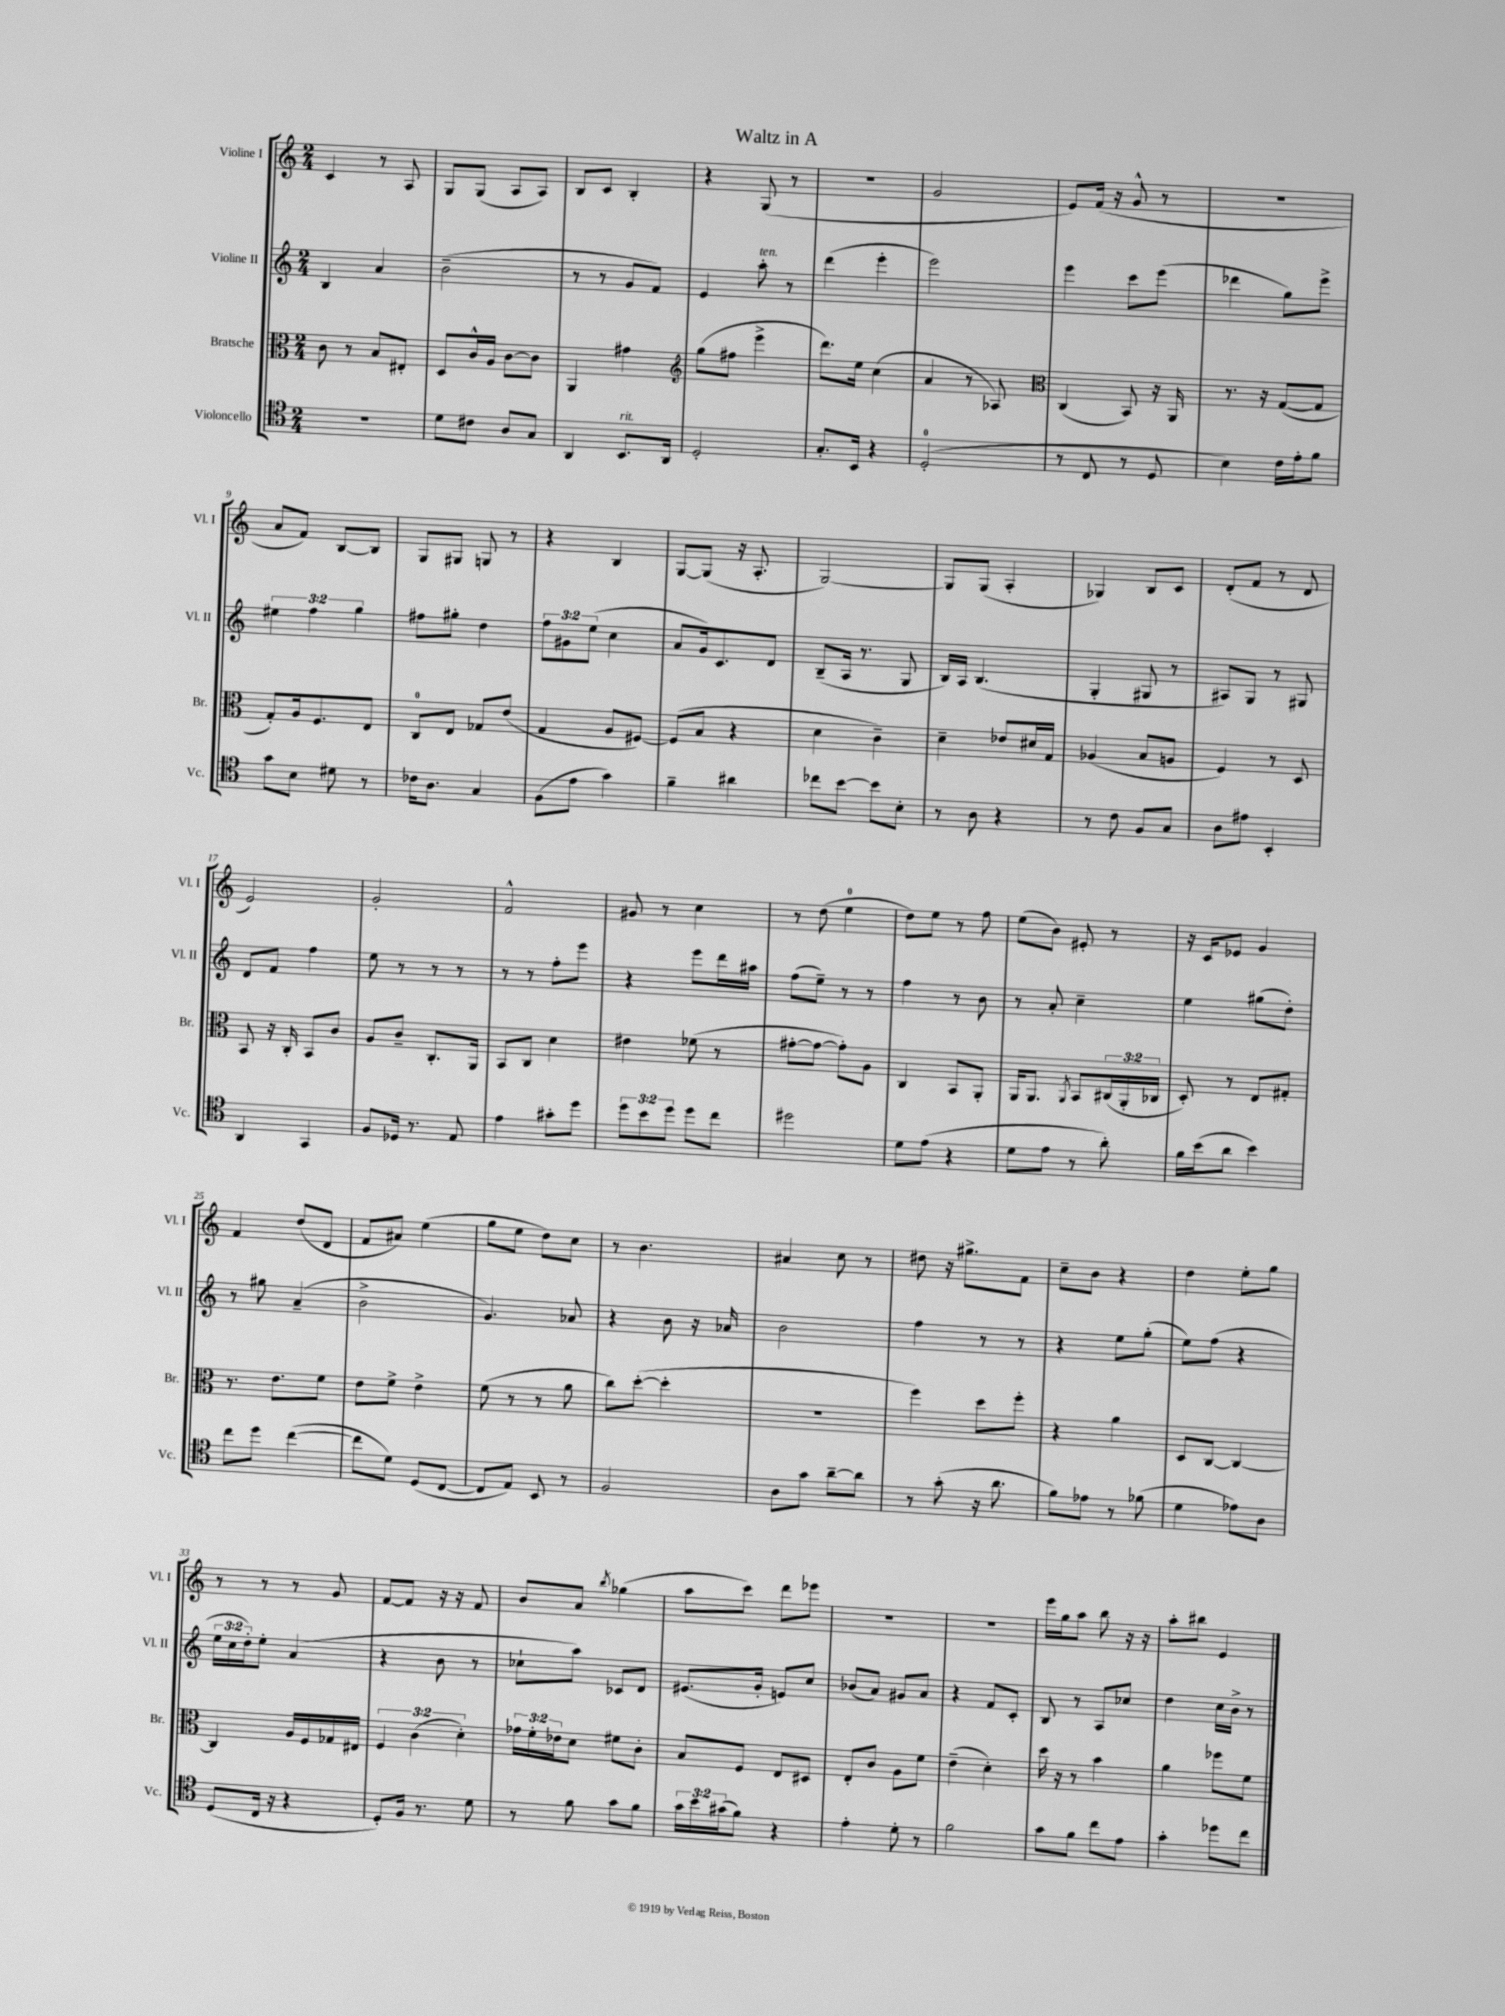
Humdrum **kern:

**kern	**kern	**kern	**kern
*staff4	*staff3	*staff2	*staff1
*clefC4	*clefC3	*clefG2	*clefG2
*k[]	*k[]	*k[]	*k[]
*M2/4	*M2/4	*M2/4	*M2/4
2r	8c\	4B/	4c/
.	8r	.	.
.	8B/L	4a/	8r
.	8E#'/J	.	8A/
=	=	=	=
8d\L	8D/L	(2b~\	8G/L
8c#\J	16c^^/L	.	(8G/J
.	16A/JJ	.	.
8A/L	[8c\L	.	8A/L
8G/J	8c\]J	.	8A/J)
=	=	=	=
4AA/	4AA/	8r	8B/L
.	.	8r	8c/J
8.BB/L	4g#\	8g/L	4B'/
.	.	8f/J)	.
16AA/Jk	.	.	.
=	=	=	=
*	*clefG2	*	*
2D'/	(8gg\L	4e/	4r
.	8ff#\J	.	.
.	4eee^\	8aa'\	(8G/
.	.	8r	8r
=	=	=	=
8.G'/L	8.ddd\L)	(4ddd\	2r
16BB/Jk	16ee\Jk	.	.
4r	(4cc\	4eee'\	.
=	=	=	=
(2D'/	4a/	2eee\)	2g/
.	8r	.	.
.	8A-/)	.	.
=	=	=	=
*	*clefC3	*	*
8r	(4C/	4eee\	8e/L)
8C/	.	.	(16f/Jk
.	.	.	16r
8r	8BB/)	8ccc\L	8g^^/
8D/	16r	(8eee\J	8r
.	16AA/	.	.
=	=	=	=
4B\)	8.r	4ddd-\	2r
.	16r	.	.
16c\LL	([8G/L	8gg\L)	.
16e'\J	.	.	.
8f\J	8G/]J	8eee^\J	.
=	=	=	=
8g\L	8G'/L)	6ee#\	8a/L
8B\J	16A/k	.	8f/J)
.	.	6ff\	.
.	8.F/	.	.
8d#\	.	.	[8B/L
.	.	6gg\	.
8r	8E/J	.	8B/]J
=	=	=	=
16c-\LK	8C/L	8ff#\L	8G/L
8.A\J	.	.	.
.	8E/J	8gg#'\J	8G#/J
4G/	8G-/L	4dd\	8G/
.	(8e/J	.	8r
=	=	=	=
(8F\L	4G/	12ff\L	4r
.	.	12g#\	.
8e\J	.	.	.
.	.	(12ee\J	.
4g\)	8A/L	4cc\	4B/
.	[8F#/J)	.	.
=	=	=	=
4f~\	(8F#/]L	8a/L	[8G/L
.	8B/J	16g/k)	(8G/]J
.	.	8.c/	.
4a#\	4r	.	16r
.	.	.	8.A'/
.	.	8d/J	.
=	=	=	=
8cc-\L	4d\	(8B~/L	[2G/)
[8b\J	.	16A/Jk	.
.	.	8.r	.
8b\]L	4c~\)	.	.
8B'\J	.	8G/	.
=	=	=	=
8r	4d~\	16B/LL)	8G/]L
.	.	16A/JJ	.
8A\	.	(4.B/	(8G/J
4r	8e-/L	.	4A'/
.	16d#/L	.	.
.	16G/JJ	.	.
=	=	=	=
8r	(4A-/	4G'/	4G-/)
8c\	.	.	.
8F/L	8B/L	8G#/	8B/L
8G/J	8A/J	8r	8c/J
=	=	=	=
8A\L	4F/)	8A#/L)	(8d'/L
8e#\J	.	8G/J	8f/J
4BB'/	8r	8r	8r
.	8D/	8G#/	8d/
=	=	=	=
4AA/	8BB/	8d/L	2e/)
.	16r	8f/J	.
.	16C'/	.	.
4GG/	8BB/L	4ff\	.
.	8c/J	.	.
=	=	=	=
8F/L	8A/L	8ee\	2g'/
16D-/Jk	8c~/J	8r	.
8.r	.	.	.
.	8.C'/L	8r	.
8E/	.	8r	.
.	16AA/Jk	.	.
=	=	=	=
4e\	8BB/L	8r	2f^^/
.	8C/J	8r	.
8g#'\L	4d\	8ff'\L	.
8dd\J	.	8eee\J	.
=	=	=	=
12dd\L	4e#\	4r	8g#/
12b\	.	.	.
.	.	.	8r
12dd\J	.	.	.
8dd\L	(8f-\	8eee\L	4cc\
8cc\J	8r	16ddd\L	.
.	.	16aa#\JJ	.
=	=	=	=
2dd#\	[8g#'\L	(8ff\L	8r
.	8g#\_J	8ee~\J)	(8dd\
.	8g#'\]L)	8r	4ee\
.	8A\J	8r	.
=	=	=	=
8d\L	4C/	4ff\	8dd\L)
(8e\J	.	.	8ee\J
4r	8BB/L	8r	8r
.	8AA'/J	8b\	8ff\
=	=	=	=
8d\L	16AA/LK	8r	(8ee\L
.	8.AA/J	.	.
8e\J	.	8a'/	8b\J)
.	8qAA/	.	.
8r	8BB/L	4cc~\	8e#'/
8a'\)	(24C#/L	.	8r
.	24AA'/	.	.
.	24C-/JJ	.	.
=	=	=	=
16f\LL	8D'/)	4ee\	16r
(16b\J	.	.	16c/LK
8a\J	8r	.	8e-/J
4b\)	8E/L	(8gg#\L	4g/
.	8G#'/J	8dd'\J)	.
=	=	=	=
8cc\L	8.r	8r	4f/
8dd\J	.	8gg#\	.
.	8.e\L	.	.
([4cc\	.	(4a~/	(8dd/L
.	8f\J	.	8d/J
=	=	=	=
8cc\]L	8e\L	2b^\	8f/L
8d\J)	8f^\J	.	8a#/J)
(8D/L	4e^\	.	(4ee\
[8C/J	.	.	.
=	=	=	=
8C/]L	(8f\	4.g/)	8gg\L
8E/J)	8r	.	8ee\J
8BB/	8r	.	8dd\L)
8r	8a\	8a-/	8cc\J
=	=	=	=
2F/	8cc\L)	4r	8r
.	([8dd'\J	.	4.b\
.	4dd'\]	8b\	.
.	.	16r	.
.	.	16a-/	.
=	=	=	=
8A\L	2r	2b\	4a#/
8g\J	.	.	.
[8a~\L	.	.	8cc\
8a\]J	.	.	8r
=	=	=	=
8r	4ff\)	4ff\	8dd#\
(8g'\	.	.	16r
.	.	.	8.gg#^\L
16r	8dd\L	8r	.
8.a\	.	.	.
.	8ff'\J	8r	8f\J
=	=	=	=
8f\L)	4r	4r	8cc~\L
8e-\J	.	.	8b\J
8r	4a\	8ee\L	4r
(8f-\	.	(8gg'\J	.
=	=	=	=
4d\	8D/L	8ee\L)	4dd\
.	[8C/J	(8ff\J	.
8e-\L)	4C/_	4r	8ee'\L
8A\J	.	.	8gg\J
=	=	=	=
(8D/L	4C/]	24ee\LL	8r
.	.	24cc\	.
.	.	24dd'\J)	.
16C/Jk	.	8ee'\J	8r
16r	.	.	.
4r	16A/LL	(4a/	8r
.	16F/	.	.
.	16G-/	.	8g/
.	16E#/JJ	.	.
=	=	=	=
8D'/L)	6F/	4r	[8f/L
16F/Jk	.	.	8f/]J
.	(6c\	.	.
8.r	.	.	.
.	.	8b\	16r
.	.	.	16r
.	6d'\)	.	.
8d\	.	8r	8f/
=	=	=	=
8r	24g-\LL	8cc-`\L	8b/L
.	24f'\	.	.
.	24e-\J	.	.
8f\	8d\J	8aa\J)	8a/J
.	.	.	8qbb/
8g\L	8f#\L	8c-/L	(4gg-\
8f\J	8c'\J	8d/J	.
=	=	=	=
24g\LL	8B/L	(8.e#/L	8aa\L
24b\	.	.	.
(24g#\J	.	.	.
8f\J)	8F/J	.	8ccc\J)
.	.	16g'/Jk	.
4r	8E/L	8e/L)	8ddd\L
.	8D#/J	8cc/J	8eee-\J
=	=	=	=
4e'\	8E'/L	(8b-/L	2r
.	8c/J	8a/J)	.
8d'\	8A\L	8g#/L	.
8r	8f\J	8a/J	.
=	=	=	=
2f\	(4e~\	4r	2r
.	4d'\)	8f/L	.
.	.	8c'/J	.
=	=	=	=
8g\L	16dd\	8B/	16eee\LL
.	16r	.	16gg\J
8f\J	8r	8r	8aa\J
8cc\L	4b\	8A/L	8bb\
8e\J	.	8cc-/J	16r
.	.	.	16r
=	=	=	=
4g'\	4a\	4dd\	8aa'\L
.	.	.	8bb#\J
8dd-\L	8ff-\L	16cc\LL	4e/
.	.	16b^\JJ	.
8cc\J	8f\J	8r	.
==	==	==	==
*-	*-	*-	*-
